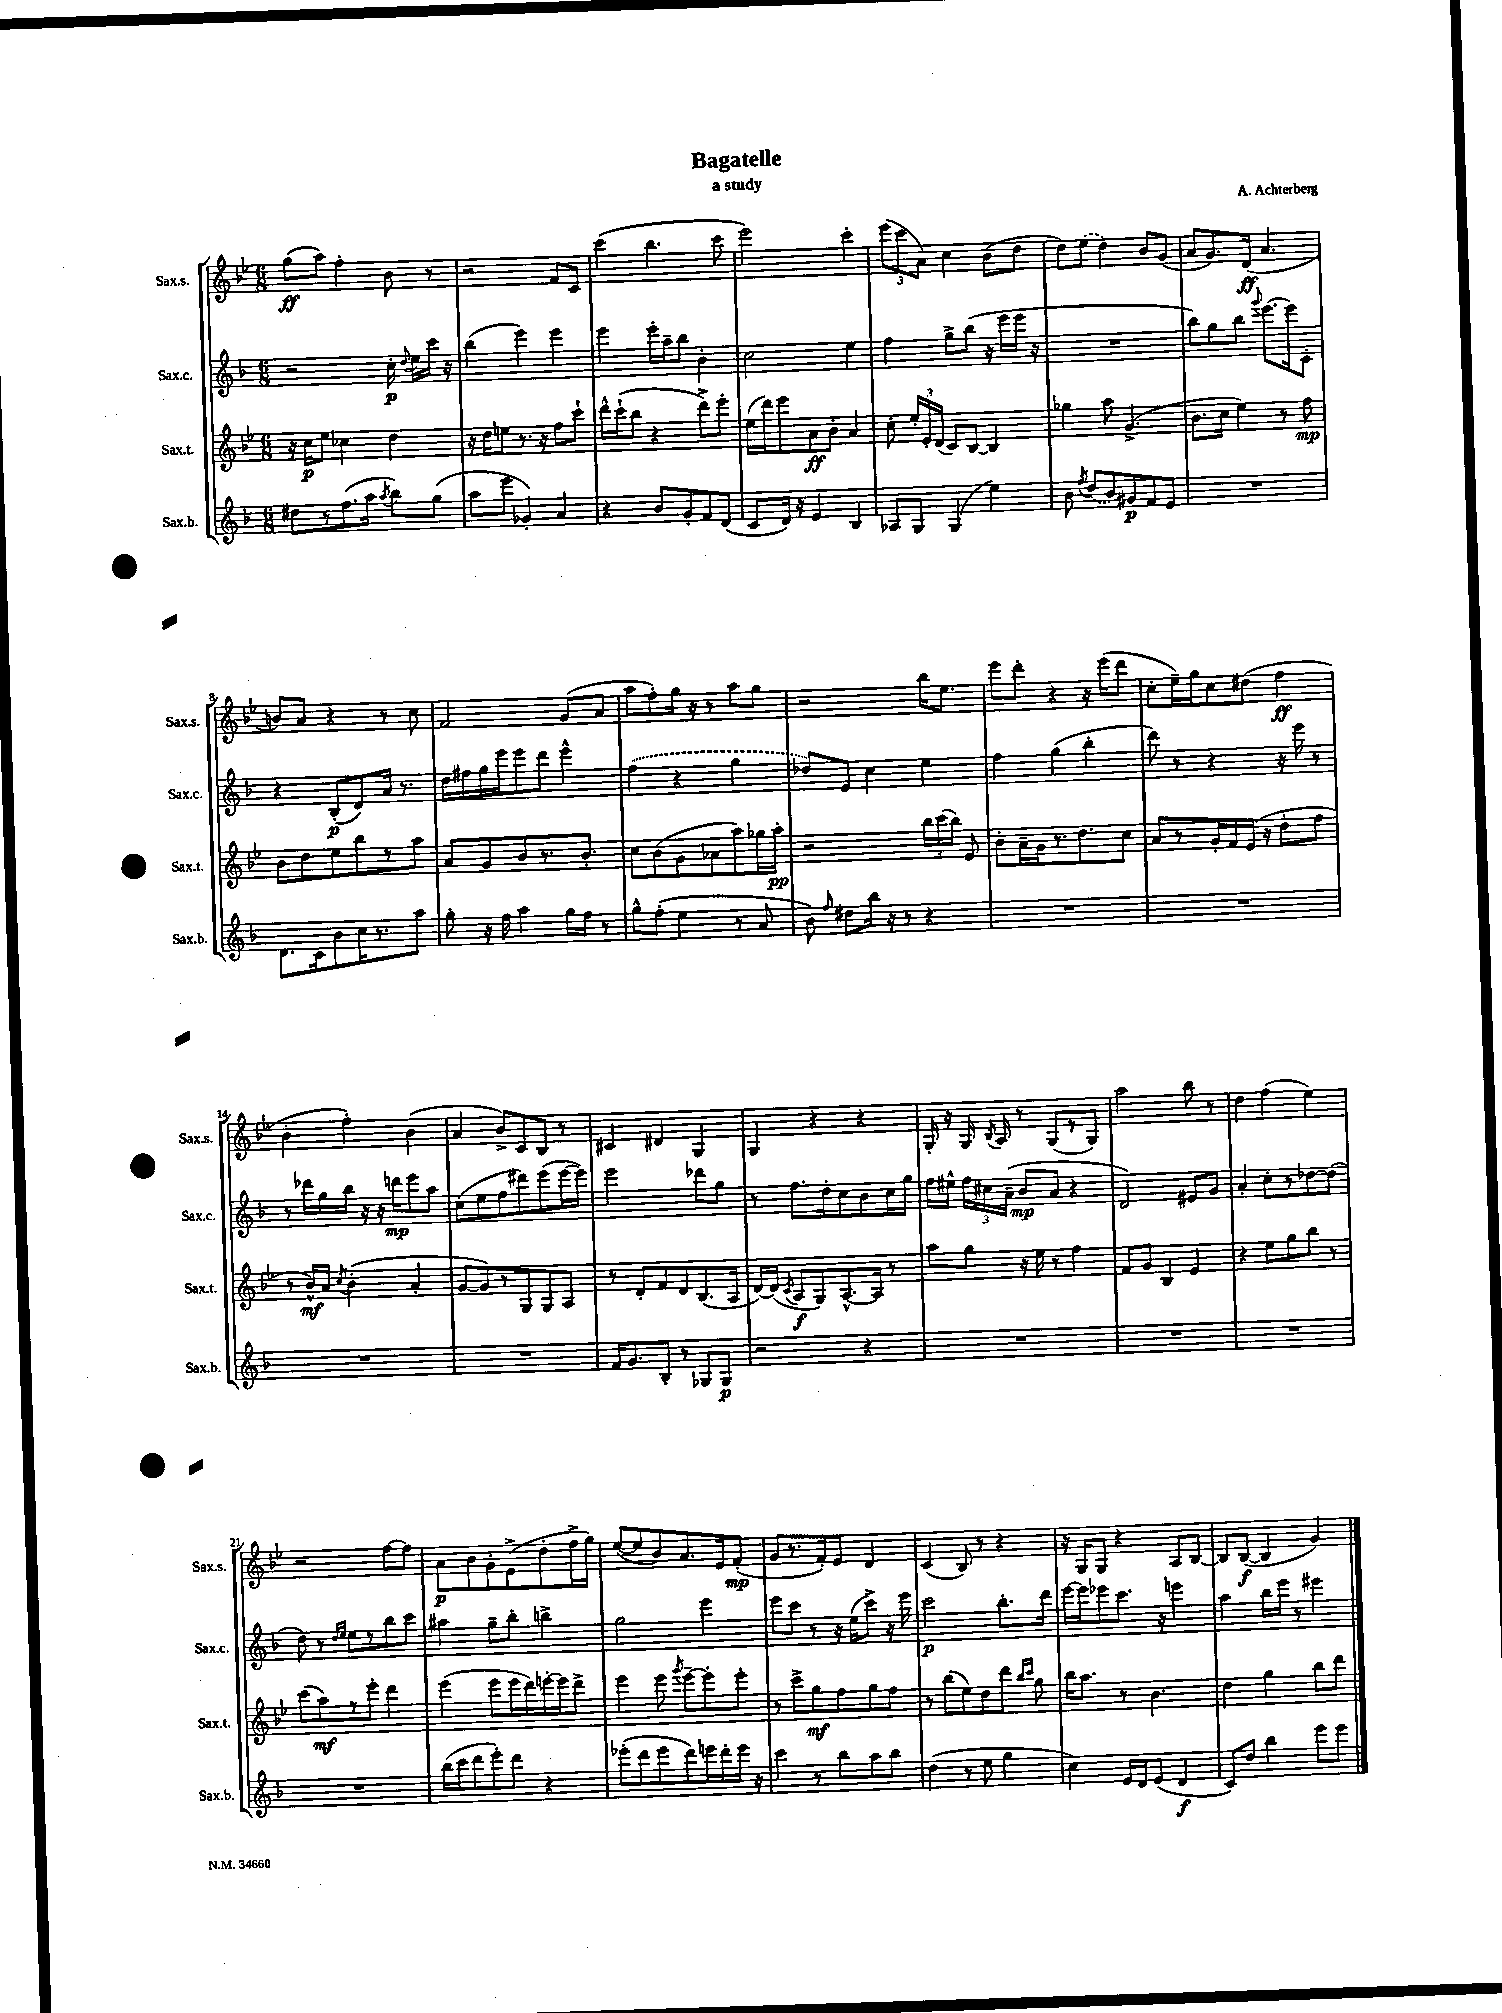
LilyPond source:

\header { title = "Bagatelle" composer = "A. Achterberg" subtitle = "a study" }
<<
\new StaffGroup <<
\new Staff = "s0" \with { instrumentName = "Sax.s." shortInstrumentName = "Sax.s." } {
    \clef treble \key bes \major \numericTimeSignature \time 6/8
    \autoBeamOff g''8[\ff( a''8]) f''4-. bes'8 r8 |
    r2 f'8[ c'8] |
    c'''4( bes''4. c'''8 |
    ees'''2) c'''4-. |
    \tuplet 3/2 { ees'''8[( c'''8 a'8]) } c''4 bes'8[( d''8] |
    d''8[) \once \slurDashed ees''8]( d''4) bes'8[ g'8]( |
    a'8[ g'8.) d'16]\ff( a'4. |
    b'8[) a'8] r4 r8 c''8 |
    f'2 g'8[( a'8] |
    a''8[ f''8-.) g''16] r16 r8 a''8[ g''8] |
    r2 bes''16[ ees''8.] |
    ees'''8[ d'''8]-. r4 r16 ees'''16[( d'''8] |
    c''8[-. ees''16--) g''16 c''8 dis''8]( f''4\ff |
    bes'4-. f''4-.) bes'4( |
    a'4 bes'8[->) c'8 bes8] r8 |
    cis'4 dis'4 g4 |
    g4 r4 r4 |
    g16-. r16 g16 \acciaccatura { bes8 } a16 r8 g8[( r8 g8]) |
    a''2 bes''8 r8 |
    d''4 f''4( ees''4) |
    r2 f''8[~ f''8] |
    a'8[\p bes'8 g'8-. ees'8->( d''8-. f''16-> g''16]) |
    ees''8[~( ees''8 bes'8) a'8. ees'16 f'8]-.\mp( |
    g'8[ r8. f'16-.) ees'8] d'4 |
    c'4( bes8) r8 r4 |
    r16 g16[ g8] r4 a8[ bes8]~ |
    bes8[ bes8]~\f( bes4 g'4) \bar "|." |
}
\new Staff = "s1" \with { instrumentName = "Sax.c." shortInstrumentName = "Sax.c." } {
    \clef treble \key f \major \numericTimeSignature \time 6/8
    \autoBeamOff r2 c''16-.\p \appoggiatura { d''8 } e''16[ c'''16] r16 |
    bes''4( e'''4) e'''4 |
    e'''4 e'''16[-. a''16-- bes''8] bes'4-. |
    c''2 e''4 |
    f''4 g''8[-> bes''8]( r16 e'''16[ e'''16] r16 |
    R2. |
    bes''8[) g''8 bes''8] \appoggiatura { g'''8 } e'''8.[~ e'''16 c'8]-. |
    r4 bes8[-.\p( d'8) a'16] r8. |
    d''16[ fis''16 g''16 e'''16 e'''8 d'''8] e'''4-^ |
    \once \slurDashed f''4( r4 g''4 |
    des''8[) e'8] c''4 e''4 |
    f''4 g''4( bes''4-. |
    d'''8) r8 r4 r16 e'''16 r8 |
    r8 des'''16[ g''16 bes''16] r16 r16 d'''16[\mp e'''8 a''8] |
    c''8[( e''8 f''8 dis'''8) e'''8( e'''16~ e'''16]) |
    e'''2 des'''8[ g''8] |
    r8 f''8.[ d''16-. c''8 bes'8 c''16 g''16] |
    f''16[ eis''16]-^ \tuplet 3/2 { f''16[ cis''16 a'16]--( } bes'8[\mp a'8] r4 |
    d'2) eis'8[ g'8] |
    a'4-. c''8[-. r8 des''8~ des''8]( |
    d''8) r8 \grace { d''16[ e''16] } e''8[ r8 bes''8 c'''8] |
    ais''4 g''8[-- bes''8]-. b''4-> |
    g''2 e'''4 |
    e'''8[ c'''8] r8 r16 e''16[( c'''8]->) r16 e'''16 |
    c'''2\p bes''8.[-. d'''16] |
    e'''16[~ e'''16 ees'''8 c'''8.] r16 e'''4 |
    a''4 bes''16[ e'''16] r8 eis'''4 \bar "|." |
}
\new Staff = "s2" \with { instrumentName = "Sax.t." shortInstrumentName = "Sax.t." } {
    \clef treble \key bes \major \numericTimeSignature \time 6/8
    \autoBeamOff r16 c''16[\p ees''8] ces''4 d''4 |
    r16 d''16[ e''8] r8. r16 f''8[ c'''8]-! |
    d'''16[-^ c'''16-!( bes''8] r4 d'''8[->) ees'''8]-. |
    ees''16[( d'''16) ees'''8 a'8\ff bes'8]-. a'4 |
    c''8-. \tuplet 3/2 { ees''16[-. ees'16-. d'16]( } c'8[) bes8]~ bes4 |
    ges''4 a''8 g'4.->( |
    bes'8.[ c''16] ees''4) r8 f''8\mp |
    bes'8[ d''8 ees''8 bes''8 r8 a''8] |
    a'8[ g'8 bes'8 r8. bes'8.]-. |
    c''8[ bes'8( g'8 aes'8 a''8) ges''16 a''16]-.\pp |
    r2 \tuplet 3/2 { bes''16[ c'''16( bes''16]) } ees'8 |
    bes'8[-. a'16-- g'16 r8. d''8. c''8] |
    a'8[ r8 g'16-. f'16 ees'16]( r16 d''8[-. f''8] |
    r8 bes'16[-^\mf) a'16] \acciaccatura { c''8 } bes'4-.( a'4-. |
    g'8[~ g'8) r8 g8 g8 a8] |
    r8 d'8[-. f'8 d'8 bes8.( a16] |
    d'16[~) d'16]( \acciaccatura { c'8 } a8[\f g8) a8.~-^ a16] r8 |
    a''8[ g''8] r16 ees''16 r8 f''4 |
    f'8[ g'8] bes4 ees'4 |
    r4 ees''8[ g''8 bes''8] r8 |
    c'''8[( a''8\mf) r8 ees'''8]-. d'''4 |
    ees'''4( ees'''8[ ees'''16 d'''16) e'''16~-. e'''16 d'''8]-> |
    ees'''4 ees'''8 \acciaccatura { g'''8 } ees'''8[~-- ees'''8-. ees'''8]-. |
    r8 c'''8[-> g''8\mf f''8 g''8 f''8] |
    r8 bes''8[( ees''8) d''8 d'''8] \grace { bes''16[ c'''16] } g''8 |
    bes''16[ a''8.] r8 bes'4. |
    d''4 g''4 bes''8[ d'''8] \bar "|." |
}
\new Staff = "s3" \with { instrumentName = "Sax.b." shortInstrumentName = "Sax.b." } {
    \clef treble \key f \major \numericTimeSignature \time 6/8
    \autoBeamOff dis''8[ r8 f''8.( a''16] \acciaccatura { a''8 } bes''8[) g''8]( |
    a''8[ e'''8] ges'4-.) a'4 |
    r4 bes'8[ g'8-. f'8 d'8]( |
    c'8[ d'16]) r16 e'4 bes4 |
    aes8[ g8] g4( e''4) |
    bes'8 \acciaccatura { f''8 } \once \slurDashed d''8[( bes'8) gis'8\p f'8 e'8] |
    R2. |
    d'8.[ c'16 bes'8 c''16 r8. a''8] |
    g''8-. r16 f''16 a''4 g''16[ f''16] r8 |
    g''8[-^ f''8]-.( e''4 r8 a'8 |
    bes'8) \grace { f''16 } dis''8[ bes''16] r16 r8 r4 |
    R2. |
    R2. |
    R2. |
    R2. |
    f'16[ g'8. bes8]-. r8 ges8[ ges8]\p |
    r2 r4 |
    R2. |
    R2. |
    R2. |
    R2. |
    bes''16[( c'''16 d'''8 e'''8-.) d'''8] r4 |
    ees'''8[-.( d'''8 ees'''8 d'''8) e'''16 d'''16-. e'''16] r16 |
    c'''4 r8 bes''8[ a''8 bes''8] |
    d''4( r8 e''8 g''4 |
    c''4) e'16[ d'16 e'8]( d'4\f |
    c'8[) d''8] bes''4 e'''8[ e'''8] \bar "|." |
}
>>
>>
